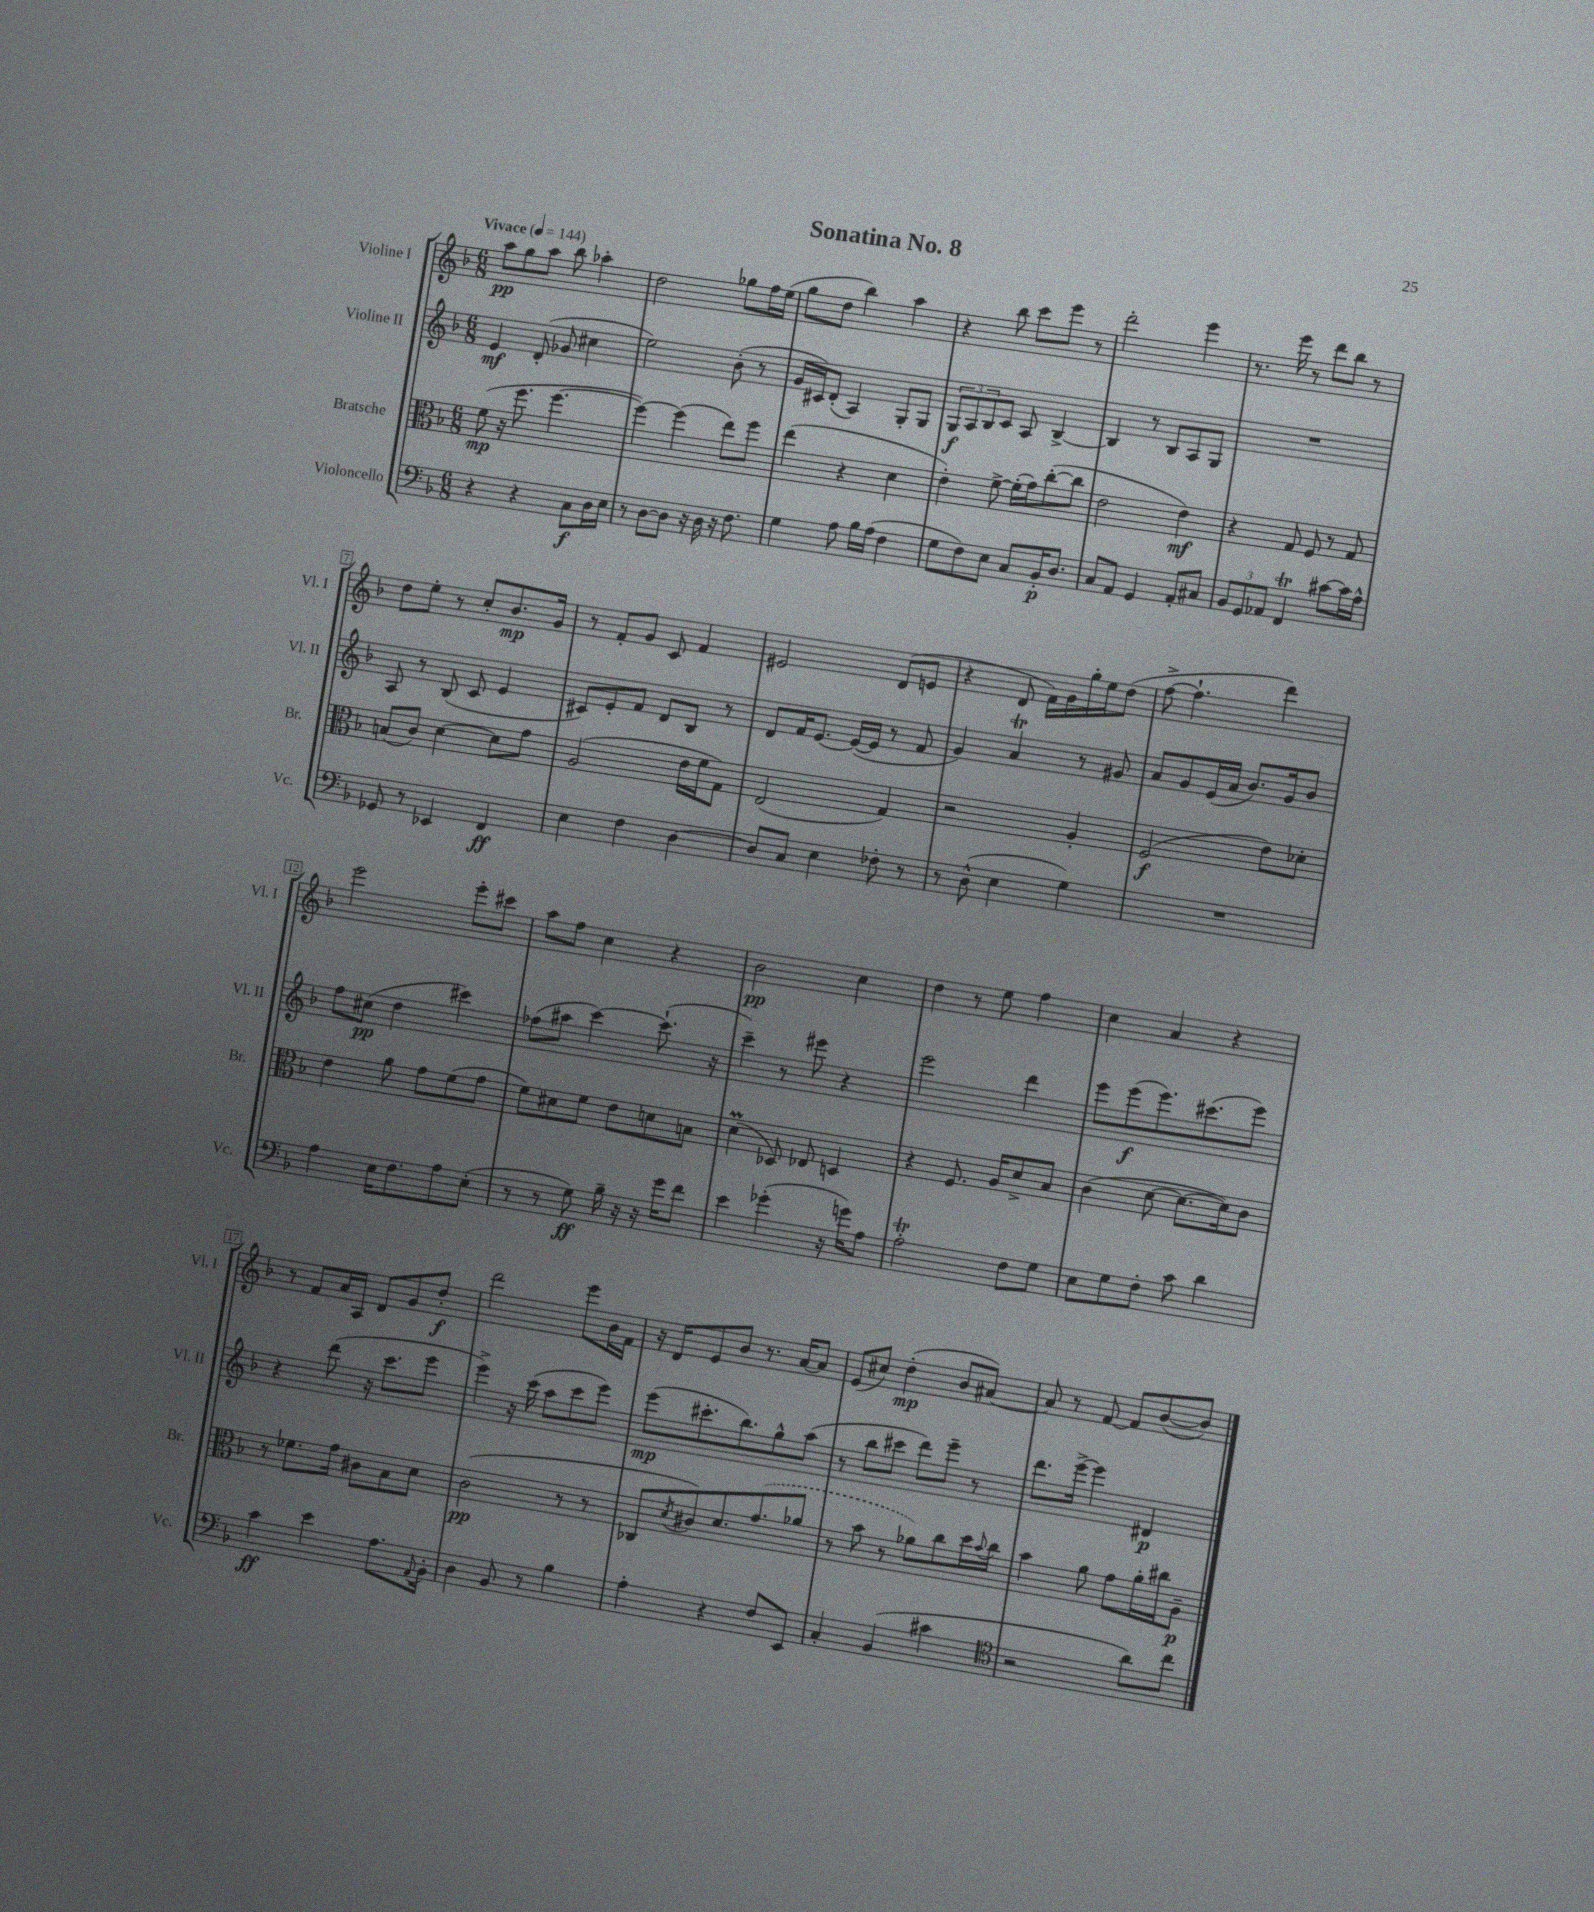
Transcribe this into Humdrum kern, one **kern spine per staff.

**kern	**kern	**kern	**kern
*staff4	*staff3	*staff2	*staff1
*clefF4	*clefC3	*clefG2	*clefG2
*k[b-]	*k[b-]	*k[b-]	*k[b-]
*M6/8	*M6/8	*M6/8	*M6/8
*MM144	*MM144	*MM144	*MM144
4r	(8f\	4e/	8aa\L
.	16r	.	8gg\
.	8.ff\	.	.
4r	.	(8d'/	8aa\J
.	[4.ff\	8g-/	8bb-\
8C\L	.	4cc#\	4aa-'\
16D\L	.	.	.
16E\JJ	.	.	.
=	=	=	=
8r	4ff\_)	2ee\)	2dd\
[8D\L	.	.	.
8D\]J	(4ff\]	.	.
16r	.	.	.
16D\	.	.	.
16r	8ee\L)	(8b-'\	8gg-\L
8.F\	.	.	.
.	8ff\J	8r	16ff\L
.	.	.	(16ee\JJ
=	=	=	=
4G\	(4ee\	16g/LL	8gg\L
.	.	16c#/J)	.
.	.	(8d'/J	8dd\J
8A\	4r	4A/)	4bb-\)
16B-\LL	.	.	.
(16A\JJ	.	.	.
4F\	4d\	8G'/L	4aa\
.	.	8G/J	.
=	=	=	=
8G\L	4e'\)	12G/L	4r
.	.	12A/	.
8F\)	.	.	.
.	.	12B-/	.
8E\J	[8f^\	8c/J	8bb-\
8C/L	(16f'\]LL	8A/	8ccc\L
.	16g\J)	.	.
16BB-'/K	([8cc'\	[4B-^/	8eee\J
8.D/J	.	.	.
.	8cc\]J	.	8r
=	=	=	=
8C/L	2e\	4B-/]	2ddd'\
8AA/J	.	.	.
4GG/	.	8r	.
.	.	8B-/L	.
8AA'/L	4e\)	8A/	4eee\
8C#/J	.	8G/J	.
=	=	=	=
12BB-/L	4r	2.r	8.r
12GG/	.	.	.
12AA-/J	.	.	.
.	.	.	16eee\
4FF/	8G/	.	8r
.	8F/	.	8ddd\L
[8c#\L	8r	.	8bb-\J
16c#\]L	8G/	.	8r
16A^^\JJ	.	.	.
=	=	=	=
8GG-/	(8B/L	8A/	8dd\L
8r	8c/J)	8r	8ee'\J
4EE-/	[4d\	(8B-/	8r
.	.	8c/	8cc'/L
4FF/	8d\]L	4e/	8.b-/
.	8g\J	.	.
.	.	.	16g/Jk
=	=	=	=
4E\	(2A/	8c#/L)	8r
.	.	8e'/	8f'/L
4F\	.	8f/J	8g/J
.	.	8d/L	8c/
[4D\	16e\LL	8B-/J	4f/
.	16f\J	.	.
.	8G\J)	8r	.
=	=	=	=
8D/]L	(2E/	8d/L	2e#/
8C/J	.	16f/K	.
.	.	[8.e/J	.
4E\	.	.	.
.	.	(16e/_LL	.
.	.	16e/]JJ	.
8F-'\	4G/)	8r	(8d/L
8r	.	8f/	8e/J
=	=	=	=
8r	2r	4g/)	4r
(8D^^\	.	.	.
4E\	.	4a/	8d/
.	.	.	16f\LL)
.	.	.	16g\
4G\)	4A'/	8r	16gg'\
.	.	.	16ee\J
.	.	8g#/	(8dd\J
=	=	=	=
2.r	(2F/	8a/L	[8ff^\
.	.	8g/	4.ff`\]
.	.	(16e/L	.
.	.	16a/JJ	.
.	.	8.b-/L)	.
.	8e\L)	.	4ddd\)
.	.	16g/k	.
.	8d-'\J	8b-/J	.
=	=	=	=
4A\	4e\	8ff\L	2eee\
.	.	(8cc#\J	.
16E\LK	8a\	4dd\	.
8.F\	.	.	.
.	8g\L	.	.
8A\	(8f\	4ccc#\)	8eee'\L
(8E'\J	8g\J	.	8ccc#\J
=	=	=	=
8r	8f\L)	(8ff-\L	8aa\L
8r	8d#\	8aa#\J	8ff\J
8G\)	8f\J	[4ccc\)	4cc\
16B-~\	8e\L	.	.
16r	.	.	.
16r	8d\	(8.ccc`\]	4r
16g\LK	.	.	.
8f\J	8B\J	.	.
.	.	16r	.
=	=	=	=
4e\	(4d\	4ccc~\)	2b-\
(4g-'\	8D-/)	8r	.
.	8E-/	8eee#\	.
16r	4D/	4r	4cc\
16g\LK)	.	.	.
8A\J	.	.	.
=	=	=	=
2A'\	4r	2eee\	4dd\
.	8.F/	.	8r
.	.	.	8ee\
.	16A/LK	.	.
8F\L	8d^/	4ddd\	4ff\
8G\J	8B-/J	.	.
=	=	=	=
8E\L	(4c\	8eee\L	4cc\
8G\	.	(8eee\	.
8F'\J	[8d\	8.eee\)	4a/
8c\	8.d\_L	.	.
.	.	(8.ccc#\	.
4d\	.	.	4r
.	16d\]k)	.	.
.	8c\J	8eee\J)	.
=	=	=	=
4c\	8r	4r	8r
.	8.f-\L	.	8f/L
4e\	.	(8ddd\	16a/L
.	16g\Jk	.	16A/JJ
.	8c#\L	16r	8d/L
.	.	8.ccc\L	.
8.A\L	8B-\	.	8g/
.	8d\J	8eee\J	8dd'/J
8qqAA/	.	.	.
16BB-'\Jk	.	.	.
=	=	=	=
4D\	(2c\	4eee^\)	2ddd\
8BB-/	.	16r	.
.	.	(16ccc\	.
8r	.	8aa\L	.
4B-\	8r	8ccc\	8eee\L
.	8r	8eee\J)	16b-\L
.	.	.	16f\JJ
=	=	=	=
4A'\	8C-/L	(8eee\L	16r
.	.	.	16d/LK
.	8qd/	.	.
.	8c#/)	8.ccc#'\	8e/
4r	8.d/	.	8b-/J
.	.	8.bb-\)	.
.	.	.	8.r
.	(8.g/	.	.
8F/L	.	8gg^^\	.
.	.	.	[16a/LK
8EE/J	8a-/J	(8aa\J	8a/]J
=	=	=	=
4C'/	8r	8r	(8e/L
.	8b-\	8bb-\L	8cc#/J)
(4BB-/	8r	8ccc#\J	(4dd'\
.	8a-\L)	8ddd\L)	.
4c#\	8cc\	8eee~\J	8b-/L
.	16dd\L	8r	[8a#/J)
.	8qqb-/	.	.
.	16cc\JJ	.	.
=	=	=	=
*clefC4	*	*	*
2r	4b-\	8.ddd\L	8a#/]
.	.	.	8r
.	.	[16eee^\Jk	.
.	8a\	4eee\]	[8f/
.	8g\L	.	8f/]L
8a\L)	16a'\L	4d#/	([8b-/
.	16cc#\J	.	.
8cc\J	8A~\J	.	8b-/]J)
==	==	==	==
*-	*-	*-	*-
